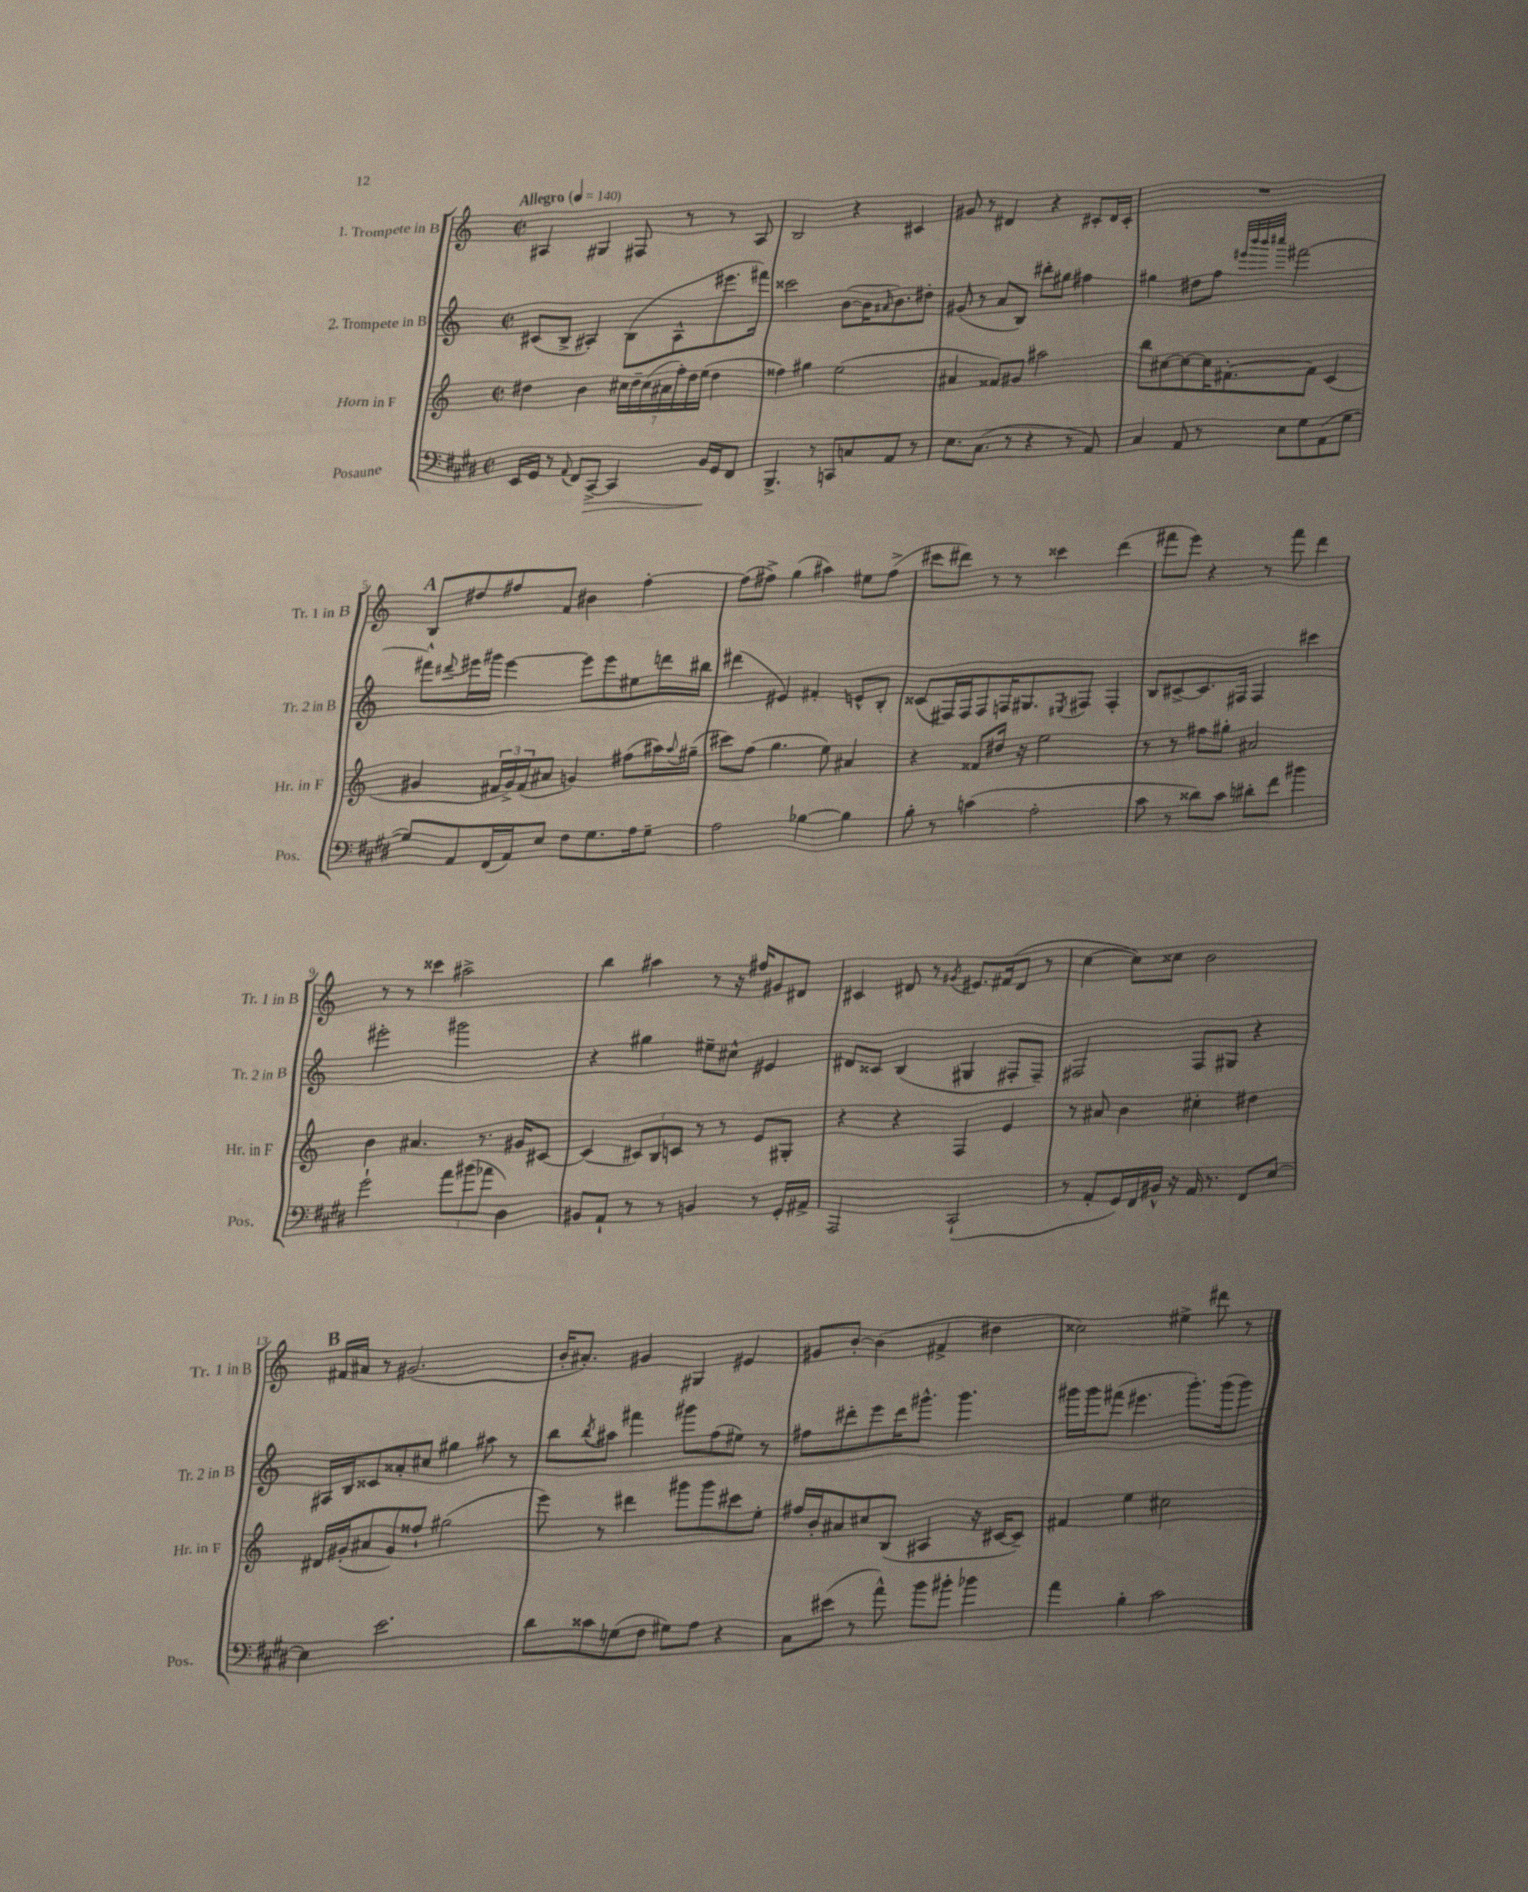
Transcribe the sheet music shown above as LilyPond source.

<<
\new StaffGroup <<
\new Staff = "s0" \with { instrumentName = "1. Trompete in B" shortInstrumentName = "Tr. 1 in B" } {
    \clef treble \key c \major \defaultTimeSignature \time 2/2 \tempo "Allegro" 4 = 140
    ais4 gis4 fis8 r8 r8 ais8 |
    b2 r4 cis'4 |
    gis'8 r8 dis'4 r4 cis'8-. dis'16 cis'16-. |
    R1 |
    \mark \markup { \bold "A" } b8 dis''8 fis''8 f'8 bis'4 fis''4~-. |
    fis''8( fis''8->) g''4( ais''4) eis''8 fis''8->( |
    cis'''8 dis'''8) r8 r8 cisis'''4 dis'''4( |
    fis'''8 e'''8) r4 r8 fis'''8 d'''4 |
    r8 r8 cisis'''4 ais''2-> |
    b''4 ais''4 r8 r16 fis''16 gis'8 dis'8 |
    cis'4 dis'8 r8 \acciaccatura { gis'8 } eis'8. fis'16( dis'8 r8 |
    c''4~ c''8) cisis''8 b'2 |
    \mark \markup { \bold "B" } fis'16 ais'16 r8 gis'2.( |
    b'16-. ais'8.-.) gis'4 gis4 eis'4 |
    gis'8 b'8~-. b'4( fis'4-> dis''4 |
    cisis''2) eis''4-> dis'''8 r8 \bar "|." |
}
\new Staff = "s1" \with { instrumentName = "2. Trompete in B" shortInstrumentName = "Tr. 2 in B" } {
    \clef treble \key c \major \defaultTimeSignature \time 2/2
    cis'8( b8-> ais4-.) b8( ais8-^ eis'''8. fis'''16) |
    cisis'''2 b'8~( b'16 \grace { ais'16 } b'8.) dis''8-. |
    gis'8( r8 a'8 b8) dis'''8-. gis''8 fis''4 |
    gis''4 dis''8 f''8 \grace { eis'''32 b'''32 b'''32 cis''''32 } fis'''2~ |
    \mark \markup { \bold "A" } fis'''8-^ \appoggiatura { dis'''8 } eis'''16 gis'''16 eis'''4~ eis'''8 eis'''8 eis''8 d'''16 bis''16 |
    dis'''4( eis'4) fis'4-. e'8-^ b8-. |
    cisis'8( fis16) fis16 fis8 f16 gis8. \acciaccatura { eis8 } fis8 fis4-. |
    b8 cis'8~-> cis'8. fis16 fis4 cis'''4 |
    eis'''2-. gis'''2 |
    r4 gis''4 eis''8-- cis''8-^ eis'4 |
    dis'8 cisis'8 b4( gis4 fis8-. fis8--) |
    fis2 fis8 gis8 r4 |
    \mark \markup { \bold "B" } ais16 b16 cisis'8 aisis'8-. cis''8 gis''4 ais''8 r8 |
    b''8 \acciaccatura { b''8 } ais''8 fis'''4 gis'''8 f''8( eis''8) r8 |
    fis''8 dis'''8-. e'''8 dis'''16 gis'''8.-^ gis'''4. |
    gis'''16 gis'''16 fis'''8( eis'''4. gis'''8.-.) gis'''16( gis'''8) \bar "|." |
}
\new Staff = "s2" \with { instrumentName = "Horn in F" shortInstrumentName = "Hr. in F" } {
    \clef treble \key c \major \defaultTimeSignature \time 2/2
    dis''4 b'4 \tuplet 7/4 { cis''16 dis''16-- cis''16( ais'16 f''16-.) dis''16 e''16( } dis''4 |
    fisis''4) gis''4 e''2( |
    ais'4 fisis'8) gis'8 ais''2 |
    b''8 cis''8~ cis''8~ cis''16 fis'8.~-. fis'8 c'4( |
    \mark \markup { \bold "A" } gis'4 \tuplet 3/2 { fis'16 gis'16->) fis'16( } ais'8 g'4) fis''8( ais''16) \appoggiatura { ais''8 } gis''16--( |
    cis'''8) f''8( g''4. e''8) ais'4 |
    r4 fisis'8 dis''16 r16 e''2 |
    r8 r8 fis''8 gis''8-. ais'2 |
    b'4 ais'4. r8. gis'16 cis'8~ |
    cis'4( \tuplet 3/2 { cis'8) b8 c'8 } r8 r8 e'8 gis8-. |
    r4 r4 f4 e'4 |
    r8 ais'8 b'4 cis''4-. dis''4 |
    \mark \markup { \bold "B" } dis'16 gis'16-.( ais'8 gis'8) fisis''8-! gis''2( |
    e'''8) r8 dis'''4 gis'''8 gis'''8 cis'''8 e''8-. |
    fis''16 b'16-. ais'8 cis''8 b8( ais4 r16 cis'16~ cis'8--) |
    fis'4 e''4 cis''2 \bar "|." |
}
\new Staff = "s3" \with { instrumentName = "Posaune" shortInstrumentName = "Pos." } {
    \clef bass \key e \major \defaultTimeSignature \time 2/2
    e,16 gis,16 r8 \appoggiatura { a,8 } fis,8 cis,8~->\> cis,4 b,16\! gis,16 fis,8 |
    b,,4.-> r8 c,8 c8 a,8 r8 |
    e8. cis8.( r8 r4 r8 a,8) |
    cis4 a,8 r8 e8 gis8 a,8( gis8~ |
    \mark \markup { \bold "A" } gis8) a,8 fis,16( a,16) e8 fis8 gis8. a16 gis8-- |
    a2 bes4~ bes4 |
    b8-. r8 c'4( a2-. |
    cis'8 r8 disis'8) cis'8 dis'8-. fis'8 bis'4 |
    gis'2-! \tuplet 3/2 { a'8 bis'8( aes'8 } dis4) |
    bis,8 a,8-! r8 r8 b,4 r8 gis,16-. ais,16-> |
    a,,2 cis,2-!( |
    r8 a,8-. gis,16) fis,16 bis,16-^ r16 a,16 r8. fis,8 e8~ |
    \mark \markup { \bold "B" } e4 e'2. |
    dis'8 cisis'8 g8( fis8 gis8) a8 r4 |
    cis8 eis'8( r8 a'8-^) b'8 bis'8-. bes'4 |
    a'4 b4-. cis'2 \bar "|." |
}
>>
>>
